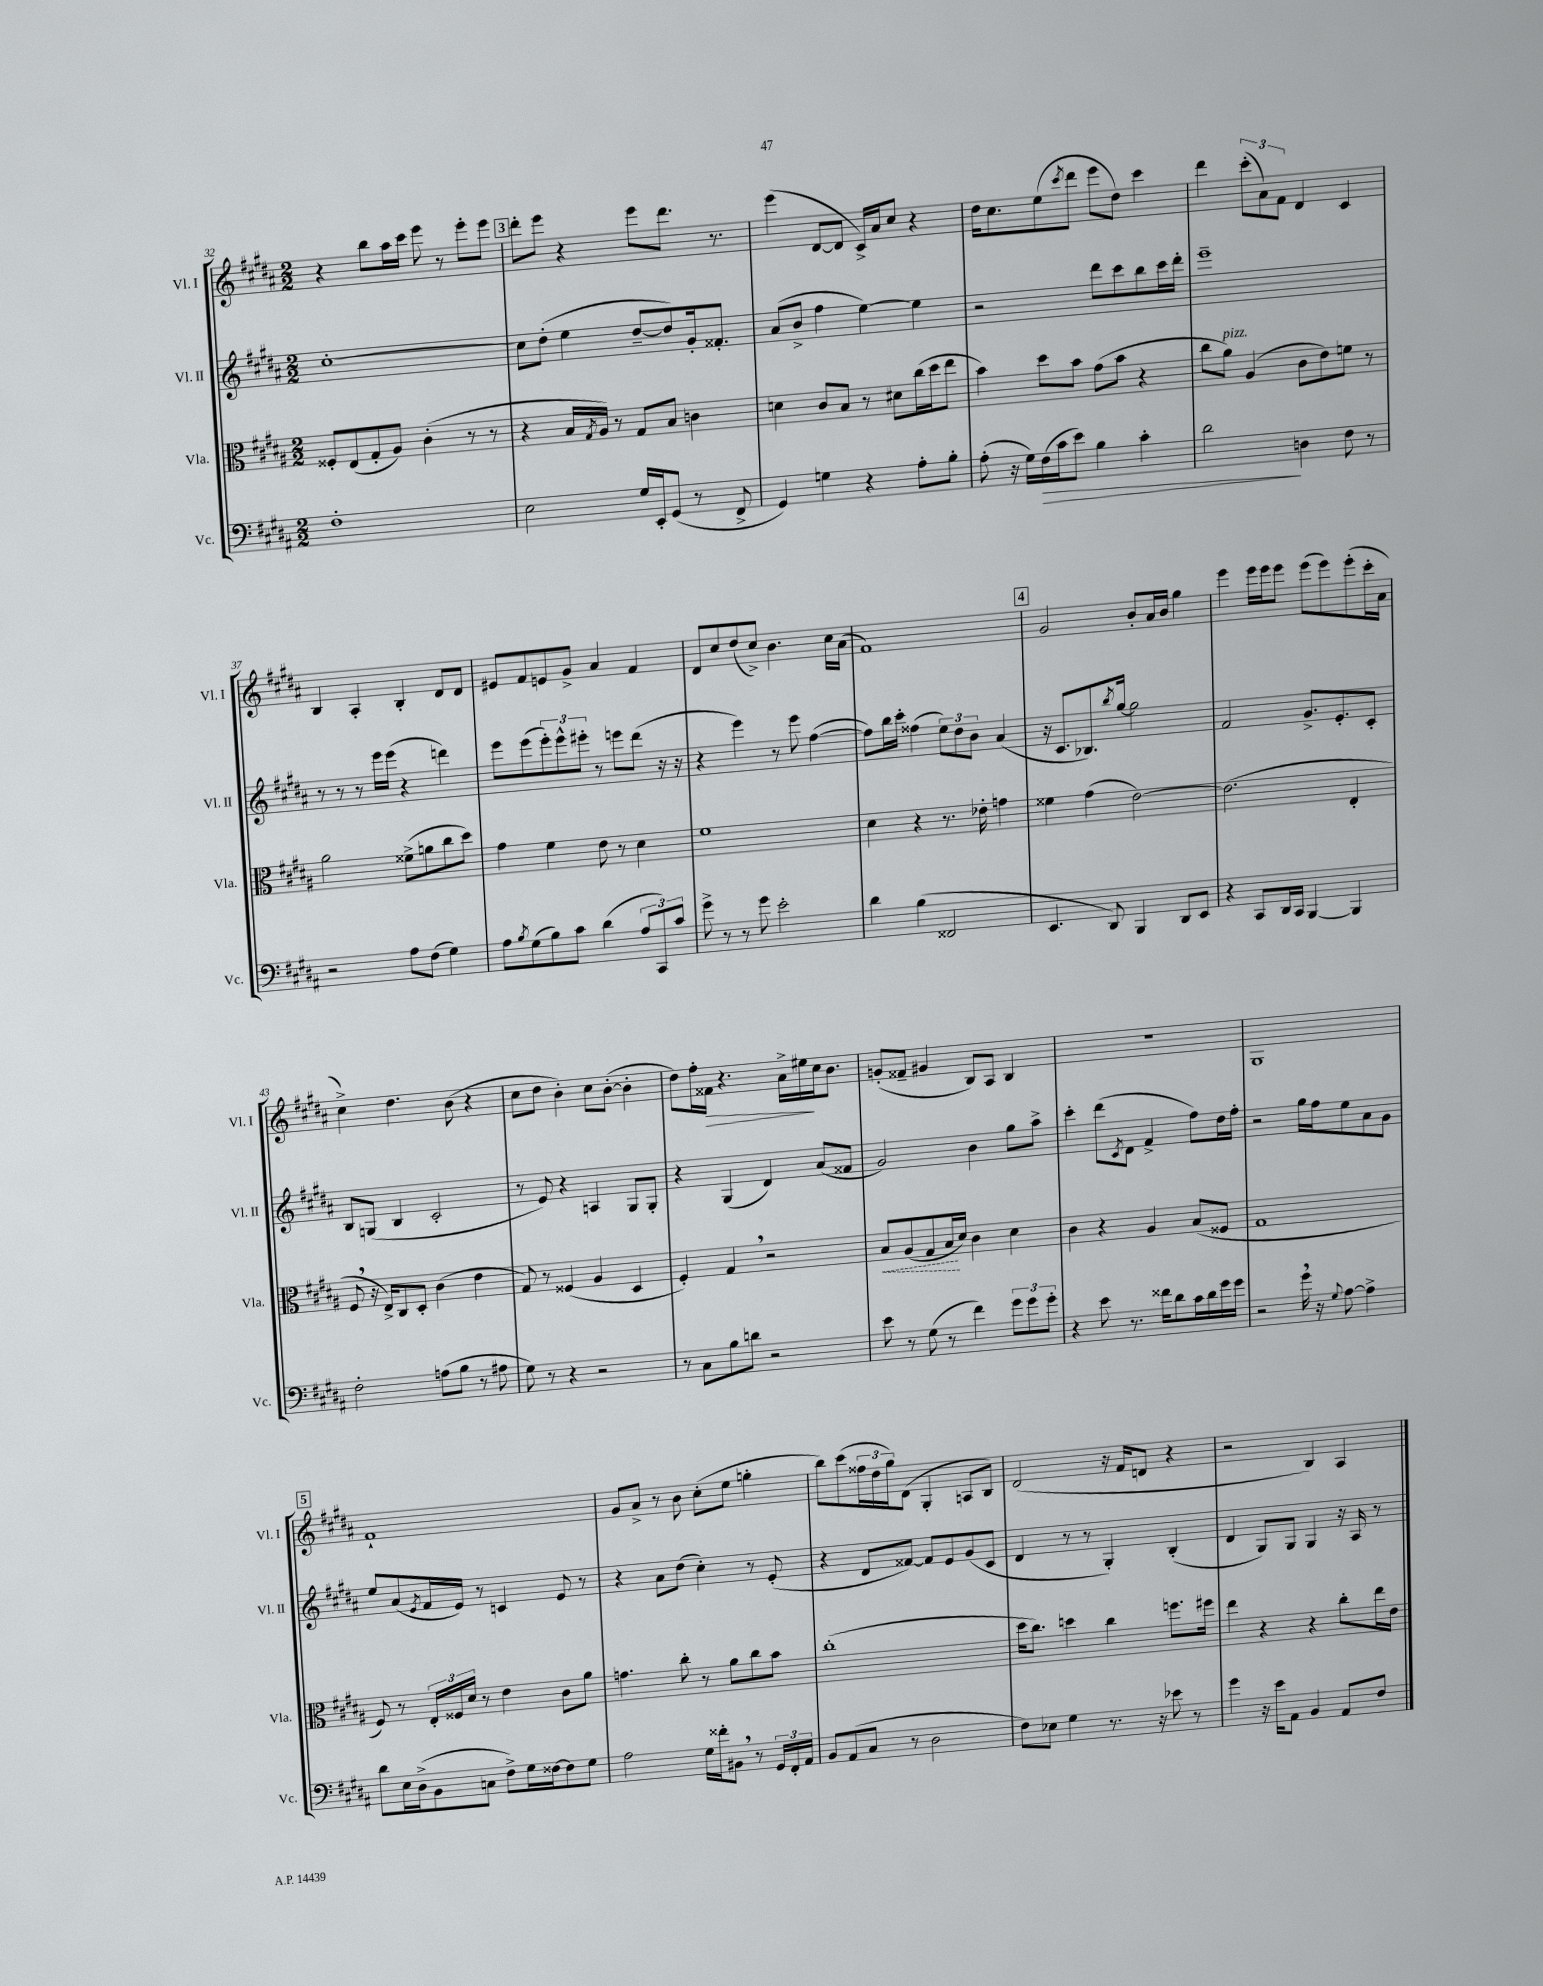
<<
\new StaffGroup <<
\new Staff = "s0" \with { instrumentName = "Vl. I" shortInstrumentName = "Vl. I" } {
    \clef treble \key b \major \numericTimeSignature \time 2/2
    r4 b''8 ais''16 cis'''16 e'''8 r8 e'''8-. e'''8 |
    \mark \markup { \box "3" } dis'''8-. e'''8 r4 e'''8 dis'''8. r8. |
    e'''4( dis'8~ dis'8 cis'16->) ais'16 cis''8 r4 |
    dis''16 cis''8. e''8( \acciaccatura { cis'''8 } dis'''8 e'''8 dis''8) cis'''4 |
    dis'''4 \tuplet 3/2 { cis'''8-.( ais'8) fis'8 } dis'4 cis'4 |
    b4 ais4-. b4-. dis'8 dis'8 |
    eis'8 fis'8 e'8 gis'8-> ais'4 fis'4 |
    dis'8 cis''8 dis''8( cis''8->) b'4. cis''16 ais'16( |
    fis'1) |
    \mark \markup { \box "4" } gis'2 b'8-. ais'16 b'16 gis''4 |
    e'''4 e'''16 e'''16 e'''8 e'''8( e'''8) e'''8-.( cis'''16-. ais'16 |
    cis''4->) dis''4. b'8( r4 |
    cis''8 dis''8 b'4-.) cis''8 b'8~-.( b'4-. |
    dis''8) fis''16-. fisis'16\> r4. ais'16-> eis''16\! cis''16 b'8. |
    g'8-.( fisis'8-- gis'4 b8) ais8 b4 |
    R1 |
    gis1 |
    \mark \markup { \box "5" } fis'1-! |
    gis'8 ais'8-> r8 b'8 cis''8-.( e''8 g''4-. |
    b''8) cis'''8( \tuplet 3/2 { fisis''16 dis''16 gis''16) } dis'8( gis4-. a8 b8) |
    dis'2( r16 fis'16 d'8 r4 |
    r2 b4) ais4 \bar "|." |
}
\new Staff = "s1" \with { instrumentName = "Vl. II" shortInstrumentName = "Vl. II" } {
    \clef treble \key b \major \numericTimeSignature \time 2/2
    cis''1~-. |
    \mark \markup { \box "3" } cis''8 dis''8-.( e''4 dis''8~-- dis''8) gis'16-. fisis'8.-. |
    ais'8( b'8-> fis''4 e''4~) e''4 |
    r2 dis'''8 cis'''8 b''8 cis'''16 dis'''16-. |
    e'''1-- |
    r8 r8 r8 e'''16 e'''16( r4 d'''4) |
    e'''8 e'''8( \tuplet 3/2 { e'''8-.) e'''8-^ eis'''8-. } r8 e'''8 dis'''8( r16 r16 |
    r4 e'''4) r8 e'''8 fis''4~( |
    fis''8) b''16 cis'''16-. fisis''4( \tuplet 3/2 { e''8) dis''8 b'8 } ais'4( |
    \mark \markup { \box "4" } r16 cis'8. bes8.) \acciaccatura { b''8 } gis''16~ gis''2 |
    fis'2 gis'8.-> e'8.-. cis'8-. |
    b8 g8( b4 cis'2-. |
    r8 e'8) r4 a4 gis8 gis8-. |
    r4 gis4( dis'4) ais'8( fisis'8 |
    gis'2) b'4 gis''8 ais''8-> |
    cis'''4-. dis'''8( \acciaccatura { cis'8 } dis'8 fis'4-> fis''8) dis''16 fis''16-. |
    r2 gis''16 fis''16 e''8 ais'8 gis'8 |
    \mark \markup { \box "5" } e''8 ais'8( \acciaccatura { e'8 } fis'16 e'16) r8 c'4 e'8 r8 |
    r4 ais'8 dis''8( cis''4-.) r8 e'8-.( |
    r4 dis'8 fisis'8~) fisis'8 e'8 gis'8( cis'8 |
    dis'4 r8 r8 gis4-.) b4-.( |
    dis'4 gis8) gis8 gis4 r16 ais16 r8 \bar "|." |
}
\new Staff = "s2" \with { instrumentName = "Vla." shortInstrumentName = "Vla." } {
    \clef alto \key b \major \numericTimeSignature \time 2/2
    fisis8-. e8( gis8-. ais8) cis'4-.( r8 r8 |
    \mark \markup { \box "3" } r4 b16 \acciaccatura { gis8 } ais16) r8 gis8 b8 c'4 |
    d'4 cis'8 b8 r8 dis'8 cis''16( dis''16 e''8 |
    b'4) dis''8 b'8 gis'8( b'8 r4 |
    cis''8 ais'8^\markup { \italic "pizz." }) ais4( cis'8 e'8) f'8 r8 |
    ais'2 fisis'8->( a'8 cis''8 dis''8) |
    gis'4 fis'4 e'8 r8 dis'4 |
    fis'1 |
    dis'4 r4 r8. ees'16-. g'4 |
    \mark \markup { \box "4" } fisis'4 gis'4( e'2~) |
    e'2.( e4-. |
    fis8 \breathe r16 e16->) cis8 dis8-. cis'4( e'4 |
    gis8) r8 fisis4( ais4 dis4 |
    fis4-.) gis4 \breathe r2 |
    \once \override Hairpin.style = #'dashed-line b8\< ais8( gis8 b16\! dis'16) cis'4 dis'4 |
    cis'4 r4 ais4 b8( fisis8 |
    gis1 |
    \mark \markup { \box "5" } fis8) r8 \tuplet 3/2 { e16-. fisis16 dis'16 } r8 e'4 cis'8 ais'8 |
    g'4. cis''8-. r8 ais'8 cis''8 b'8 |
    cis''1-.( |
    dis''16 cis''8.) d''4 cis''4 f''8. fis''16 |
    e''4 r4 r4 cis''8-. e''16 e'16 \bar "|." |
}
\new Staff = "s3" \with { instrumentName = "Vc." shortInstrumentName = "Vc." } {
    \clef bass \key b \major \numericTimeSignature \time 2/2
    fis1-. |
    \mark \markup { \box "3" } e2 gis16 e,16-. gis,8( r8 fis,8-> |
    gis,4) g4 r4 ais8-. b8-. |
    ais8-.( r16 gis16) fis16\>( cis'16 e'8) b4 cis'4-. |
    dis'2\! d4 fis8 r8 |
    r2 ais8 fis8( gis4) |
    ais8 \acciaccatura { b8 } gis8( b8) cis'8 dis'4( \tuplet 3/2 { ais8 cis,8) cis'8 } |
    gis'8-> r8 r8 gis'8 e'2-. |
    dis'4 b4( fisis,2 |
    \mark \markup { \box "4" } e,4. dis,8) b,,4 dis,8 e,8 |
    r4 cis,8 dis,16 cis,16 b,,4~ b,,4 |
    fis2-. a8( b8 r8 ais8 |
    gis8) r8 r4 r2 |
    r8 cis8 b8 d'8 r2 |
    e'8 r8 gis8( r8 fis'4) \tuplet 3/2 { gis'8 gis'8 gis'8-. } |
    r4 e'8 r8. fisis'16 dis'8 cis'16 dis'16 gis'16 gis'16 |
    r2 gis'16 \breathe r16 \appoggiatura { gis8 } ais8~ ais4-> |
    \mark \markup { \box "5" } dis'8 e16 dis16->( b,8 c8 fis8->) gis16 fisis16~ fisis8 gis8 |
    ais2 gis16 fisis'16-. bis,8 \breathe r8 \tuplet 3/2 { gis,16 fis,16-. ais,16 } |
    b,8 ais,8( cis8 r8 dis2 |
    fis8) ees8 gis4 r8. r16 ees'8 r8 |
    gis'4 r16 e'16 ais,8 b,4 ais,8 fis8 \bar "|." |
}
>>
>>
\layout { \context { \Score currentBarNumber = #32 } }
